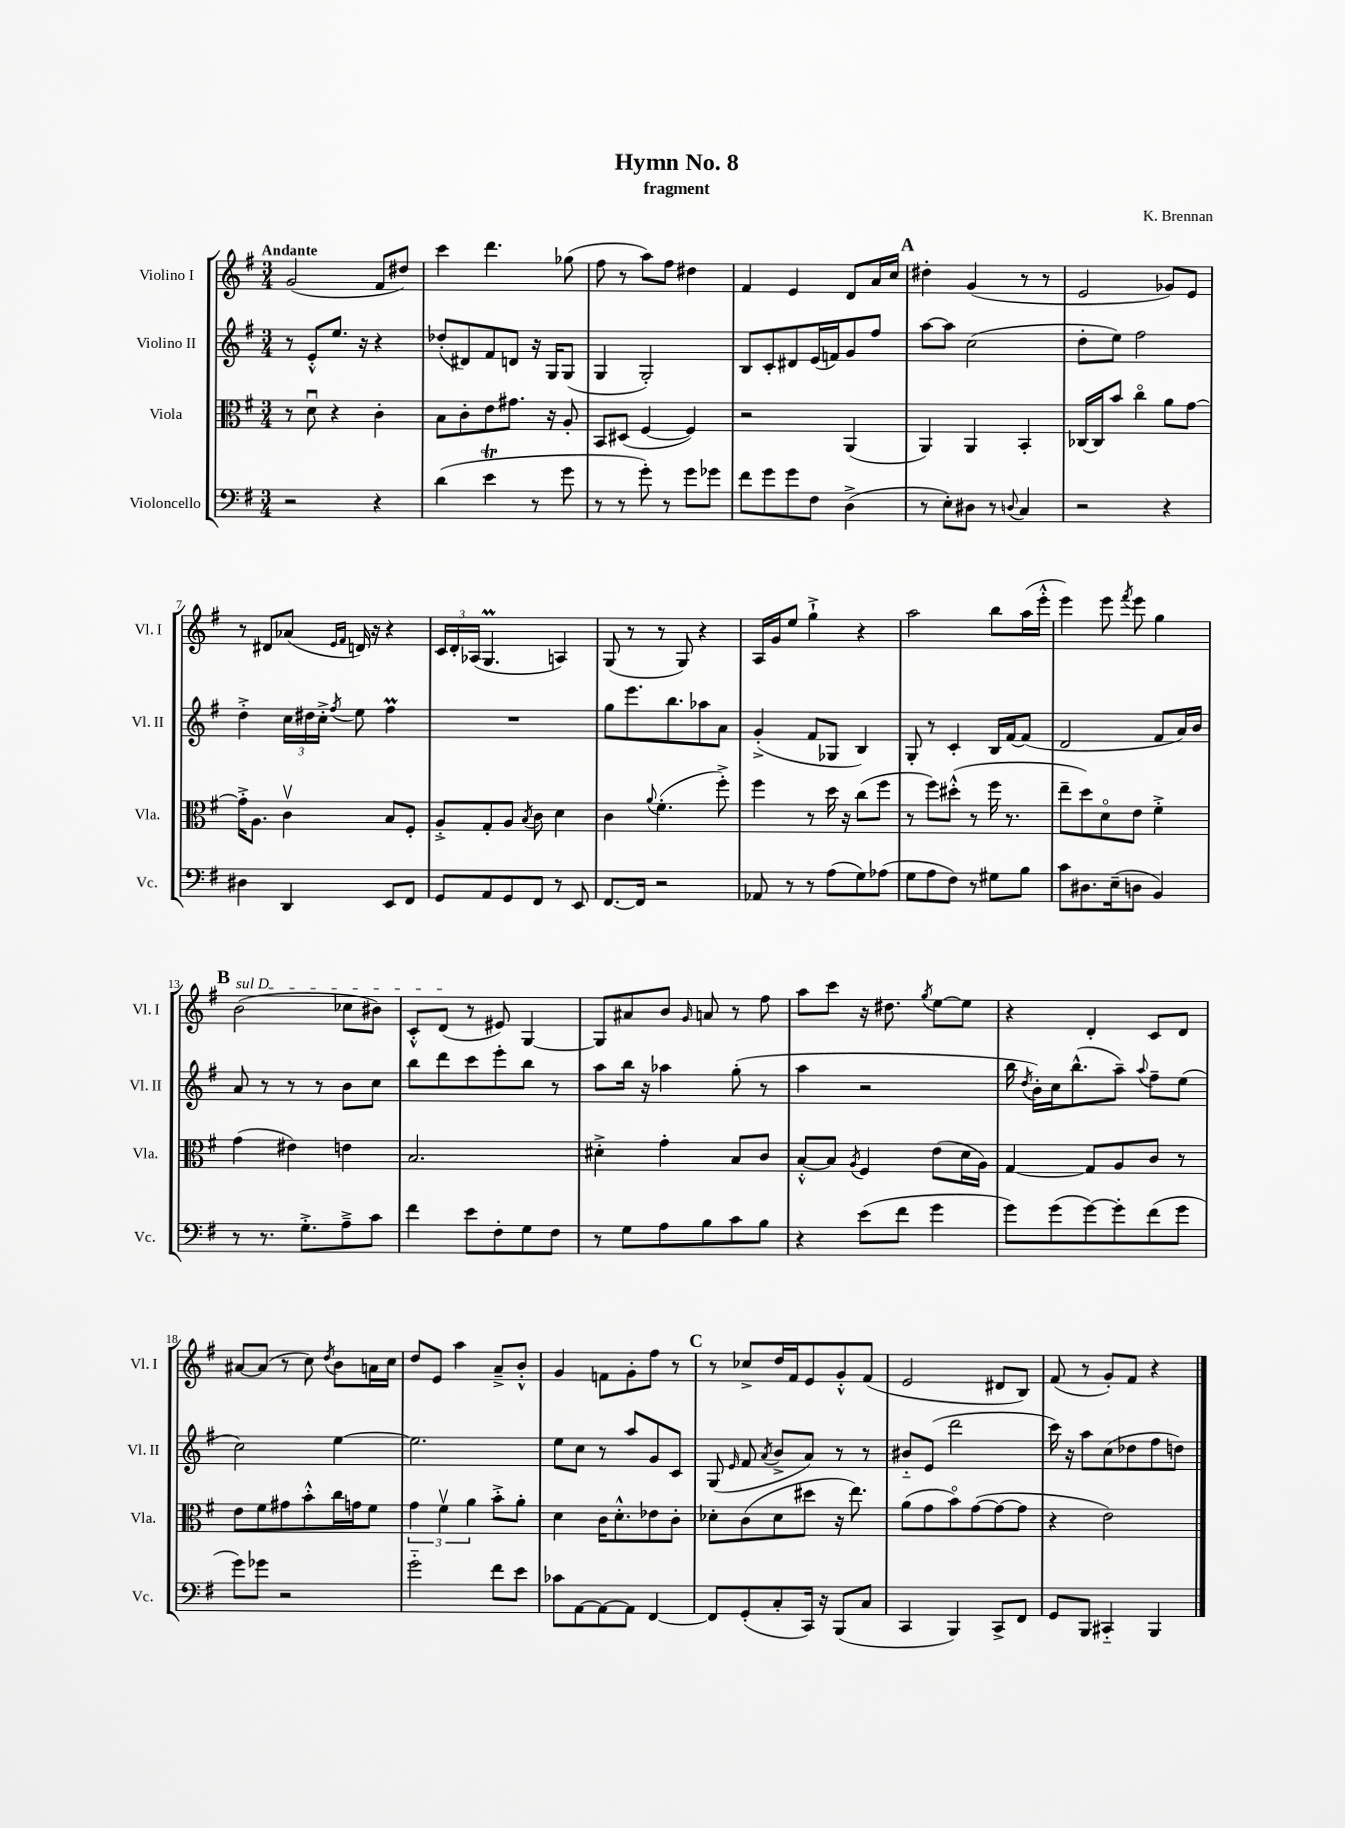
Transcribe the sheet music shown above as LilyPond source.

\header { title = "Hymn No. 8" composer = "K. Brennan" subtitle = "fragment" }
<<
\new StaffGroup <<
\new Staff = "s0" \with { instrumentName = "Violino I" shortInstrumentName = "Vl. I" } {
    \clef treble \key g \major \numericTimeSignature \time 3/4 \tempo "Andante"
    \autoBeamOff g'2( fis'8[ dis''8]) |
    c'''4 d'''4. ges''8( |
    fis''8 r8 a''8[) fis''8] dis''4 |
    fis'4 e'4 d'8[ a'16 c''16] |
    \mark \markup { \bold "A" } dis''4-. g'4( r8 r8 |
    e'2 ges'8[) e'8] |
    r8 dis'8[ aes'8]( \grace { e'16[ fis'16] } d'16) r16 r4 |
    \tuplet 3/2 { c'16[ d'16-. aes16]( } g4.\prall a4) |
    g8( r8 r8 g8) r4 |
    a16[ g'16 e''8] g''4-!-> r4 |
    a''2 b''8[ a''16( e'''16]-.-^ |
    e'''4) e'''8 \acciaccatura { fis'''8 } e'''8 g''4 |
    \mark \markup { \bold "B" } \once \override TextSpanner.bound-details.left.text = \markup { \italic "sul D" } b'2\startTextSpan( ces''8[ bis'8]) |
    c'8[-.-^ d'8]\stopTextSpan( r8 eis'8) g4~ |
    g8[ ais'8 b'8] \grace { g'16 } a'8 r8 fis''8 |
    a''8[ c'''8] r16 dis''8. \acciaccatura { g''8 } e''8[~ e''8] |
    r4 d'4-. c'8[ d'8] |
    ais'8[~ ais'8]( r8 c''8) \acciaccatura { d''8 } b'8[ a'16 c''16] |
    d''8[ e'8] a''4 a'8[---> b'8]-.-^ |
    g'4 f'8[ g'8-. fis''8] r8 |
    \mark \markup { \bold "C" } r8 ces''8[-> d''16 fis'16 e'8 g'8-.-^ fis'8]( |
    e'2 dis'8[ b8]) |
    fis'8( r8 g'8[-.) fis'8] r4 \bar "|." |
}
\new Staff = "s1" \with { instrumentName = "Violino II" shortInstrumentName = "Vl. II" } {
    \clef treble \key g \major \numericTimeSignature \time 3/4
    \autoBeamOff r8 e'8[-.-^ e''8.] r16 r4 |
    des''8[-.( dis'8) fis'8 d'8] r16 g16[ g8]( |
    g4 g2-.) |
    b8[ c'8-. dis'8 e'16( f'16) g'8 fis''8] |
    \mark \markup { \bold "A" } a''8[~ a''8] c''2( |
    d''8[-. e''8]) fis''2 |
    d''4-.-> \tuplet 3/2 { c''16[ dis''16 c''16]-.-> } \acciaccatura { fis''8 } e''8 fis''4\prall |
    R2. |
    g''8[ e'''8. b''8. aes''8 a'8] |
    g'4-.->( fis'8[ ges8] b4) |
    g8-. r8 c'4-. b16[ fis'16~ fis'8]( |
    d'2 fis'8[ a'16) b'16] |
    \mark \markup { \bold "B" } a'8 r8 r8 r8 b'8[ c''8] |
    b''8[ d'''8 c'''8 e'''8-. b''8] r8 |
    a''8[ b''16] r16 aes''4 g''8-.( r8 |
    a''4 r2 |
    b''16 \acciaccatura { d''8 } b'16[-.) c''16 b''8.-^( a''8]--) \appoggiatura { a''8 } fis''8[-- e''8]( |
    c''2) e''4~ |
    e''2. |
    e''8[ c''8] r8 a''8[ g'8 c'8] |
    \mark \markup { \bold "C" } g8( \grace { e'16 } fis'8 \acciaccatura { a'8 } b'8[-> a'8]) r8 r8 |
    bis'8[-_ e'8]( d'''2 |
    c'''16) r16 a''8[ c''8( des''8 fis''8 d''8]) \bar "|." |
}
\new Staff = "s2" \with { instrumentName = "Viola" shortInstrumentName = "Vla." } {
    \clef alto \key g \major \numericTimeSignature \time 3/4
    \autoBeamOff r8 d'8\downbow r4 c'4-. |
    b8[ c'8-. e'8 gis'8.] r16 a8-. |
    b,8[ dis8]( fis4~ fis4) |
    r2 a,4( |
    \mark \markup { \bold "A" } a,4) a,4 b,4-. |
    ces16[~ ces16 b'8] c''4\flageolet a'8[ g'8]~ |
    g'16[-.-> a8.] c'4\upbow b8[ fis8]-. |
    a8[-.-> g8-. a8] \acciaccatura { b8 } c'8 d'4 |
    c'4 \appoggiatura { a'8 } fis'4.-.( fis''8-.->) |
    fis''4 r8 d''16 r16 c''8[( fis''8] |
    r8 fis''8[) dis''8]-.-^( r8 fis''16 r8. |
    e''8[-- d''8) d'8\flageolet e'8] fis'4-.-> |
    \mark \markup { \bold "B" } g'4( eis'4) e'4 |
    b2. |
    dis'4-.-> g'4-. b8[ c'8] |
    b8[~-.-^ b8] \acciaccatura { a8 } fis4 e'8[( d'16 a16]) |
    g4~ g8[ a8 c'8] r8 |
    e'8[ fis'8 gis'8 b'8-.-^ c''16 g'16 fis'8] |
    \tuplet 3/2 { g'4 fis'4\upbow a'4 } b'8[-.-> a'8]-. |
    d'4 c'16[ d'8.-.-^ ees'8 c'8]-. |
    \mark \markup { \bold "C" } des'8[-. c'8( des'8 dis''8] r16 e''8.) |
    a'8[( g'8 b'8\flageolet) g'8~( g'8~ g'8] |
    r4 e'2) \bar "|." |
}
\new Staff = "s3" \with { instrumentName = "Violoncello" shortInstrumentName = "Vc." } {
    \clef bass \key g \major \numericTimeSignature \time 3/4
    \autoBeamOff r2 r4 |
    d'4( e'4\trill r8 g'8 |
    r8 r8 g'8-.) r8 g'8[ ges'8] |
    fis'8[ g'8 g'8 fis8] d4->( |
    \mark \markup { \bold "A" } r8 e8[-.) dis8] r8 \appoggiatura { d8 } c4 |
    r2 r4 |
    dis4 d,4 e,8[ fis,8] |
    g,8[ a,8 g,8 fis,8] r8 e,8 |
    fis,8.[~ fis,16] r2 |
    aes,8 r8 r8 a8[( g8) aes8]( |
    g8[ a8 fis8]) r8 gis8[ b8] |
    c'8[ dis8. e16--( d8] b,4) |
    \mark \markup { \bold "B" } r8 r8. g8.[-.-> a8---> c'8] |
    fis'4 e'8[ fis8-. g8 fis8] |
    r8 g8[ a8 b8 c'8 b8] |
    r4 e'8[( fis'8] g'4 |
    g'8[) g'8( g'8~) g'8-. fis'8( g'8] |
    g'8[) ges'8] r2 |
    g'2-_ fis'8[ e'8] |
    ces'8[ a,8~ a,8~ a,8] fis,4~ |
    \mark \markup { \bold "C" } fis,8[ g,8-.( c8-. c,16]) r16 b,,8[( c8] |
    c,4 b,,4) c,8[-> fis,8] |
    g,8[ b,,8] cis,4-_ b,,4 \bar "|." |
}
>>
>>
